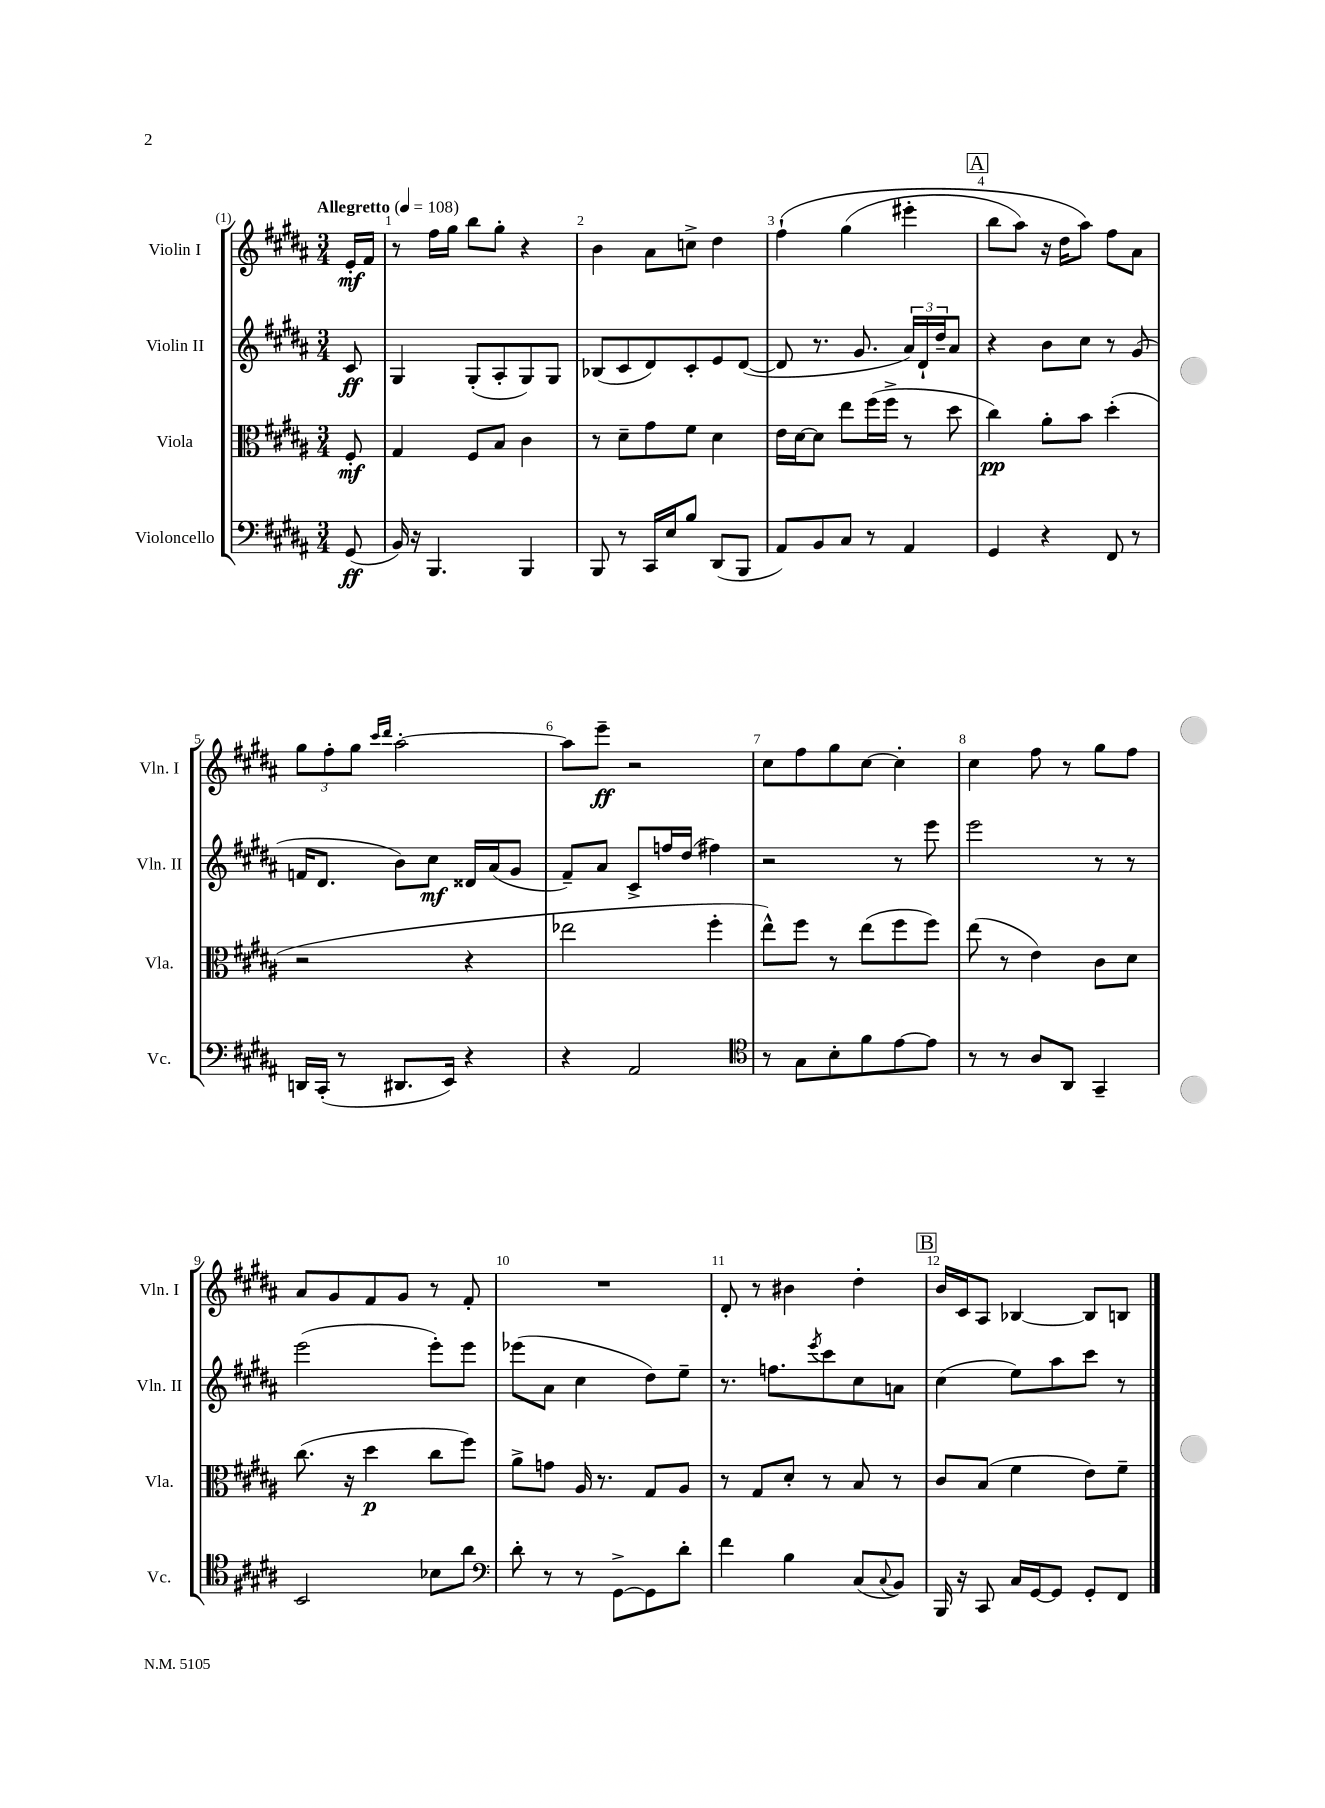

**kern	**kern	**kern	**kern
*staff4	*staff3	*staff2	*staff1
*clefF4	*clefC3	*clefG2	*clefG2
*k[f#c#g#d#a#]	*k[f#c#g#d#a#]	*k[f#c#g#d#a#]	*k[f#c#g#d#a#]
*M3/4	*M3/4	*M3/4	*M3/4
*MM108	*MM108	*MM108	*MM108
(8GG#	8F#'	8c#	16e'
.	.	.	16f#
=	=	=	=
16BB)	4G#	4G#	8r
16r	.	.	.
4.BBB	.	.	16ff#
.	.	.	16gg#
.	8F#	(8G#'	8bb
.	8B	8A#'	8gg#'
4BBB	4c#	8G#)	4r
.	.	8G#	.
=	=	=	=
8BBB	8r	(8B-	4b
8r	8d#~	8c#	.
16CC#	8g#	8d#)	8a#
16E	.	.	.
8B	8f#	8c#'	8cc^
(8DD#	4d#	8e	4dd#
8BBB	.	([8d#	.
=	=	=	=
8AA#)	16e	8d#]	&(4ff#`
.	[16d#	.	.
8BB	8d#]	8.r	.
8C#	8ee	.	(4gg#
.	.	8.g#	.
8r	(16ff#	.	.
.	16ff#^	.	.
4AA#	8r	24a#)	4eee#'
.	.	24d#`	.
.	.	24dd#~	.
.	8dd#	8a#	.
=	=	=	=
4GG#	4cc#)	4r	8bb
.	.	.	8aa#)
4r	8a#'	8b	16r
.	.	.	16dd#
.	8b	8cc#	8aa#&)
8FF#	(4dd#'	8r	8ff#
8r	.	(8g#	8a#
=	=	=	=
16DD	2r	16f	12gg#
(16CC#'	.	8.d#	.
.	.	.	12ff#'
8r	.	.	.
.	.	.	12gg#
.	.	.	16qqccc#
.	.	.	16qqddd#
8.DD#	.	8b)	[2aa#'
.	.	8cc#	.
16EE)	.	.	.
4r	4r	16d##	.
.	.	(16a#	.
.	.	8g#	.
=	=	=	=
4r	2ee-	8f#~)	8aa#]
.	.	8a#	8eee~
2AA#	.	8c#^	2r
.	.	16ff	.
.	.	(16dd#	.
.	4ff#'	4ff#)	.
=	=	=	=
*clefC4	*	*	*
8r	8ee^^)	2r	8cc#
8G#	8ff#	.	8ff#
8B'	8r	.	8gg#
8f#	(8ee	.	[8cc#
[8e	8ff#	8r	4cc#']
8e]	8ff#)	8eee	.
=	=	=	=
8r	(8ee	2eee	4cc#
8r	8r	.	.
8A#	4e)	.	8ff#
8AA#	.	.	8r
4GG#~	8c#	8r	8gg#
.	8d#	8r	8ff#
=	=	=	=
2BB	(8.cc#	(2eee	8a#
.	.	.	8g#
.	16r	.	.
.	4dd#	.	8f#
.	.	.	8g#
8B-	8cc#	8eee')	8r
8a#	8ff#)	8eee	8f#'
=	=	=	=
*clefF4	*	*	*
8d#'	8a#^	(8eee-	2.r
8r	8g	8a#	.
8r	16A#	4cc#	.
.	8.r	.	.
[8GG#^	.	.	.
8GG#]	8G#	8dd#)	.
8d#'	8A#	8ee~	.
=	=	=	=
4f#	8r	8.r	8d#'
.	8G#	.	8r
.	.	8.ff	.
4B	8d#'	.	4b#
.	.	8qeee	.
.	8r	8ccc#	.
(8C#	8B	8cc#	4dd#'
8qqC#	.	.	.
8BB)	8r	8a	.
=	=	=	=
16BBB	8c#	(4cc#	16b
16r	.	.	16c#
8CC#	(8B	.	8A#
16C#	4f#	8ee)	[4B-
[16GG#	.	.	.
8GG#]	.	8aa#	.
8GG#'	8e)	8ccc#	8B-]
8FF#	8f#~	8r	8B
==	==	==	==
*-	*-	*-	*-
